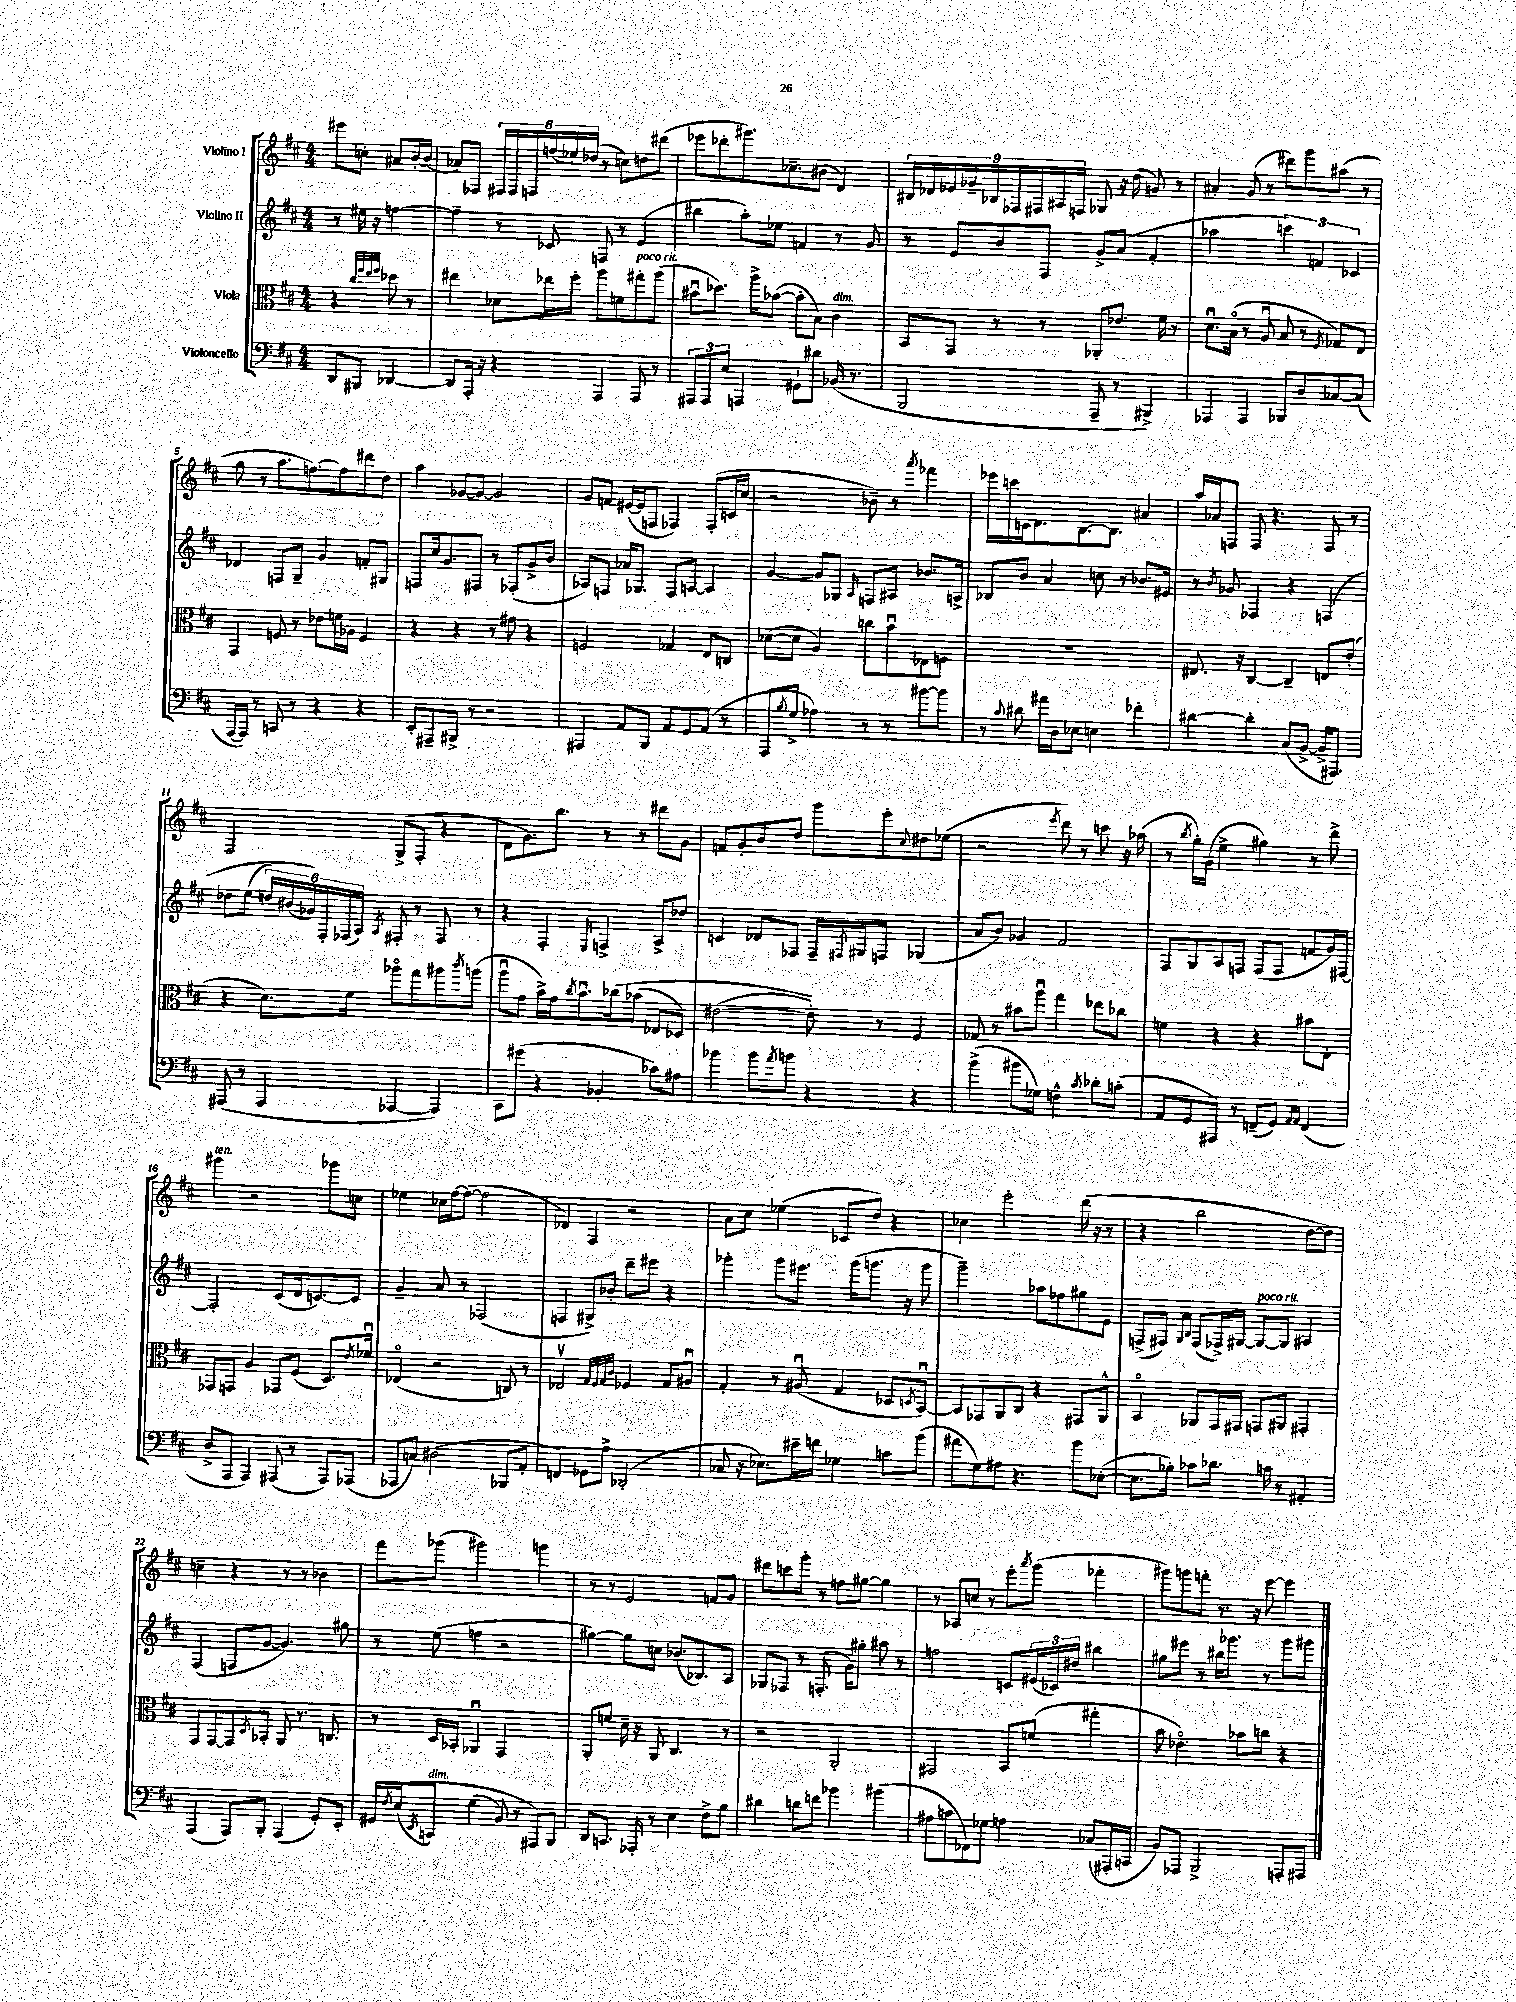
<<
\new StaffGroup <<
\new Staff = "s0" \with { instrumentName = "Violino I" } {
    \clef treble \key d \major \numericTimeSignature \time 4/4 \partial 2
    eis'''8 c''8-. ais'8 b'16~-. b'16( |
    aes'8) fes8 \tuplet 6/4 { fis16 fis16 f16 f''16( ees''16) des''16( } r8 c''8) d''8 dis'''8( |
    ees'''8 des'''8-. gis'''8.) ces''8.-- bis'8( d'4) |
    \tuplet 9/8 { bis16 des'16 ees'16 ges'16-- bes16 fes16 fis16 ais16 f16 } ges8 r16 d''16( g'8) r8 |
    ais'4-. g'8( r8 dis'''8) g'''8 ais''8( r8 |
    g''8 r8 a''8. f''8.~) f''8 dis'''8 d''8 |
    a''4 ges'8~ ges'8~ ges'2 |
    g'8 f'8 eis'16~( eis'16 f8 fes4) fes8-.( c'16 cis''16 |
    r2 bes'8--) r8 \acciaccatura { a'''8 } fes'''4 |
    ees'''16 c'''16 c'16 d'8. b8.~ b8. ais'4 |
    a''16 aes'16 f8 f8 r4. f8 r8 |
    fis2 g8->( fis8-. r4 |
    d'8 g'8.) b''8. r8 r8 dis'''8 g'8 |
    f'8 g'8-. b'8 d''8 g'''8 e'''8-. \appoggiatura { cis''8 } dis''8 ees''8( |
    r2 \acciaccatura { e'''8 } d'''8) r8 c'''8 r16 aes''16( |
    r8 \acciaccatura { b''8 } g''16-.) g'16( e''4-> gis''4) r8 d'''8-> |
    gis'''4^\markup { \italic "ten." } r2 ges'''8 c''8 |
    ees''4 ces''16 fis''16~ fis''8~( fis''2 |
    des'4) fis4 r2 |
    a'8 cis''8 ees''4( ces'8 d''8) r4 |
    ces''4 e'''2-. d'''16( r16 r8 |
    r4 b''2 d''8~ d''8) |
    c''4-- r4 r8 r8 bes'4 |
    fis'''8 ges'''8( gis'''2) g'''4 |
    r8 r8 e'2 f'8 g'8 |
    dis'''8 c'''8 g'''8-. r8 f''8 gis''8~ gis''4 |
    r8 aes8 c''8 r8 e'''8-. \acciaccatura { a'''8 } g'''8( fes'''4-. |
    gis'''8) g'''8 f'''8-. r8. r16 e'''8~ e'''4 \bar "|." |
}
\new Staff = "s1" \with { instrumentName = "Violino II" } {
    \clef treble \key d \major \numericTimeSignature \time 4/4 \partial 2
    r8 eis''16 r16 f''4~ |
    f''4-- r8 ces'8 f8 r8 e'4( |
    bis''4 a''8-.) ees''8 f'4 r8 g'8 |
    r8 e'8 b'8 fis8 g'8-> a'8( fis'4-. |
    aes''2 \tuplet 3/2 { c'''4) f'4 ces'4 } |
    des'4 f8 g8-- g'4 f'8-. gis8 |
    f8 cis''16 g'8. fis8 r8 fes8-.( g'8-> b'8 |
    aes8) f8 aes'16 ges8. f8 a8~ a4 |
    g'4~ g'8 ges8 \grace { a16 } f8 ais8 bes'8. a16-> |
    bes8 b'8 a'4 c''8 r8 bes'8. eis'16 |
    r8 \acciaccatura { b'8 } ges'8 fes4 r4 f4\( |
    des''8 e''8( \tuplet 6/4 { d''16) bis'16( ges'16)\) fis16-. fes16( a16) } \acciaccatura { a8 } fis8-. r8 fis8 r8 |
    r4 fis4-. \grace { e16 } f4-> a8-> des''8 |
    c'4 des'8 fes8 fes16-- \acciaccatura { fis8 } gis16 f8 ges4( |
    a'8 b'8) ges'4 fis'2 |
    fis8 g8 a8 f8 f8( f8 f'8 g'16) fis16~ |
    fis2-. cis'8( d'16 c'8.~) c'8 |
    g'4-- a'8 r8 fes2( |
    f4 gis8->) bes'8-. d'''8-- eis'''8 r4 |
    ges'''4-. ges'''8 eis'''8. ges'''16( g'''8. r16 g'''8 |
    g'''2--) aes''8 fes''8 gis''8 e'8 |
    f8->( fis8) \grace { g16 b16 } fis8( fes16->) gis16~ gis8~^\markup { \italic "poco rit." } gis8 ais4 |
    fis4( f8 g'8~ g'4.) gis''8 |
    r8 e''8( f''4 r2 |
    gis''4~) gis''8 c''8 bes'8.( bes8.) a8 |
    ges8 fes8 r8 f8.-.( g'16) gis''8-. ais''8 r8 |
    f''2 c'8 \tuplet 3/2 { eis'16( ces'16) dis''16 } bis''4 |
    gis''8 eis'''8 r8 bis''16 ges'''8. r8 ges'''8 gis'''8 \bar "|." |
}
\new Staff = "s2" \with { instrumentName = "Viola" } {
    \clef alto \key d \major \numericTimeSignature \time 4/4 \partial 2
    r4 \grace { cis''32 fis''32 e''32 fis''32 } des''8 r8 |
    eis''4 des'8 ees''16 fis''16-. a''8 f'8 gis''8-.^\markup { \italic "poco rit." } a''8( |
    bis'8\downbow des''8.) a''16-> bes'8~( bes'8-. b8) cis'4^\markup { \italic "dim." } |
    b,8 g,8 r8 r8 aes,8-. ees'8. fis'16 r8 |
    d'8.\downbow b16\flageolet( r8 a8\downbow b8 r8 \acciaccatura { fis8 } ges8) e8 |
    g,4 f8 r8 ees'8 f'16 aes16 f4 |
    r4 r4 r8 gis'8 r4 |
    f2 ges4 e8 c8 |
    des'8~( des'8 a4) c''8 b'8\downbow ees8 f8 |
    R1 |
    eis8. r16 cis4~ cis4-- e8 e'8-.( |
    r4 d'8.) fis'16 aes''8\flageolet g''8 ais''8 \acciaccatura { cis'''8 } a''8( |
    a''8\downbow g'8 b'16->) g'16 \acciaccatura { cis''8 } b'8.\downbow ces''16\( bes'8( ees8 des8) |
    eis'2~( eis'8-.)\) r8 fis4 |
    ges8 r8 bis'8 a''8\downbow g''4 ees''8 ces''8 |
    f'4 r4 r4 bis'8 e8-. |
    ges,8 g,8 a4 ges,8 fis8( d8.) \acciaccatura { e'8 } fes'16\downbow |
    ees4\flageolet( r2 c8) r8 |
    ees2\upbow \grace { g32 fis32 g32 cis'32 } fes4 g8 ais8\downbow |
    g4-. r8 ais8\downbow( g4 des8 \acciaccatura { d8 } b,8~\downbow) |
    b,8 ges,8 a,8 cis8 r4 gis,8 a,8-^ |
    b,4\flageolet aes,8 g,16 gis,16 g,8 ais,8 gis,4-. |
    g,8 g,8~ g,8 \acciaccatura { d8 } bes,8-. a,8 r8. c8. |
    r8 d16 bes,16-. aes,4\downbow g,2 |
    a,8-. f'8 d'16-- r16 a,8 cis4. r8 |
    r2 a,2-. |
    gis,2 b,8 f'8( gis''4-. |
    b'8 ees'4.\flageolet) bes'8 c''8 r4 \bar "|." |
}
\new Staff = "s3" \with { instrumentName = "Violoncello" } {
    \clef bass \key d \major \numericTimeSignature \time 4/4 \partial 2
    d,8 bis,,8 des,4~ |
    des,8 a,,16-. r16 r4 a,,4 a,,8 r8 |
    \tuplet 3/2 { ais,,8 ais,,8 e8 } a,,4 gis,8-! dis'8 bes,16( r8. |
    b,,2 a,,8-- r8 bis,,4->) |
    aes,,4 aes,,4 bes,,8 d8 ces8~ ces8( |
    a,,16~ a,,16) r8 c,8 r8 r4 r4 |
    e,8-. ais,,8-- bis,,8-> r8 r2 |
    ais,,4 a,8 b,,8 a,8 g,8 a,8( r8 |
    a,,8 \acciaccatura { b8 } g8-> aes4) r8 r8 bis'8~ bis'8 |
    r8 \appoggiatura { cis'8 } dis'8 ais'16 d16 ees8 e4 fes'4-. |
    dis'4~ dis'4-. cis8( b,8~-> b,16-> ais,,8.) |
    ais,,8( r8 ais,,4 aes,,4~ aes,,4) |
    cis,8 gis'8( r4 bes,4-. ces'8) ais8 |
    bes'4 bes'8 \acciaccatura { a'8 } b'8 r4 r4 |
    b'4->( bis'8 ges8) f4-^ \acciaccatura { cis'8 } des'8-. c'8-.( |
    a,8 g,8 ais,,8) r8 f,8--( g,8) \grace { a,16 a,16 } f,4( |
    d8-> a,,8 a,,4) ais,,8( r8 ais,,8) aes,,8( |
    aes,,8 c8) dis2( bes,,8 a,8-. |
    f,4) ges,8 a8-> des,2-.( |
    ces8 r16 ees8.) eis'16-- f'16 ges4 c'8 b'8( |
    ais'8 g8) ais8 r4. b'8 ees8~-.( |
    ees8. bes16-.) ces'8 des'8. c'16 r8 ais,4-. |
    a,,4( a,,8) b,,8-. a,,4( g,8-.) e,8-. |
    gis,16 \acciaccatura { fis8 } e16(\( \acciaccatura { e,8 } c,8^\markup { \italic "dim." }) g4( b,8) r8 ais,,8\) b,,8 |
    d,8 c,8. aes,,16-. r8 e4 fis8-> b8 |
    dis'4 d'8 f'8 bes'4 bis'4( |
    ais8 c'8 fes,8) ges8 a4 ces8( ais,,16-. c,16 |
    b,8) aes,,8 b,,2-> a,,8-. ais,,8 \bar "|." |
}
>>
>>
